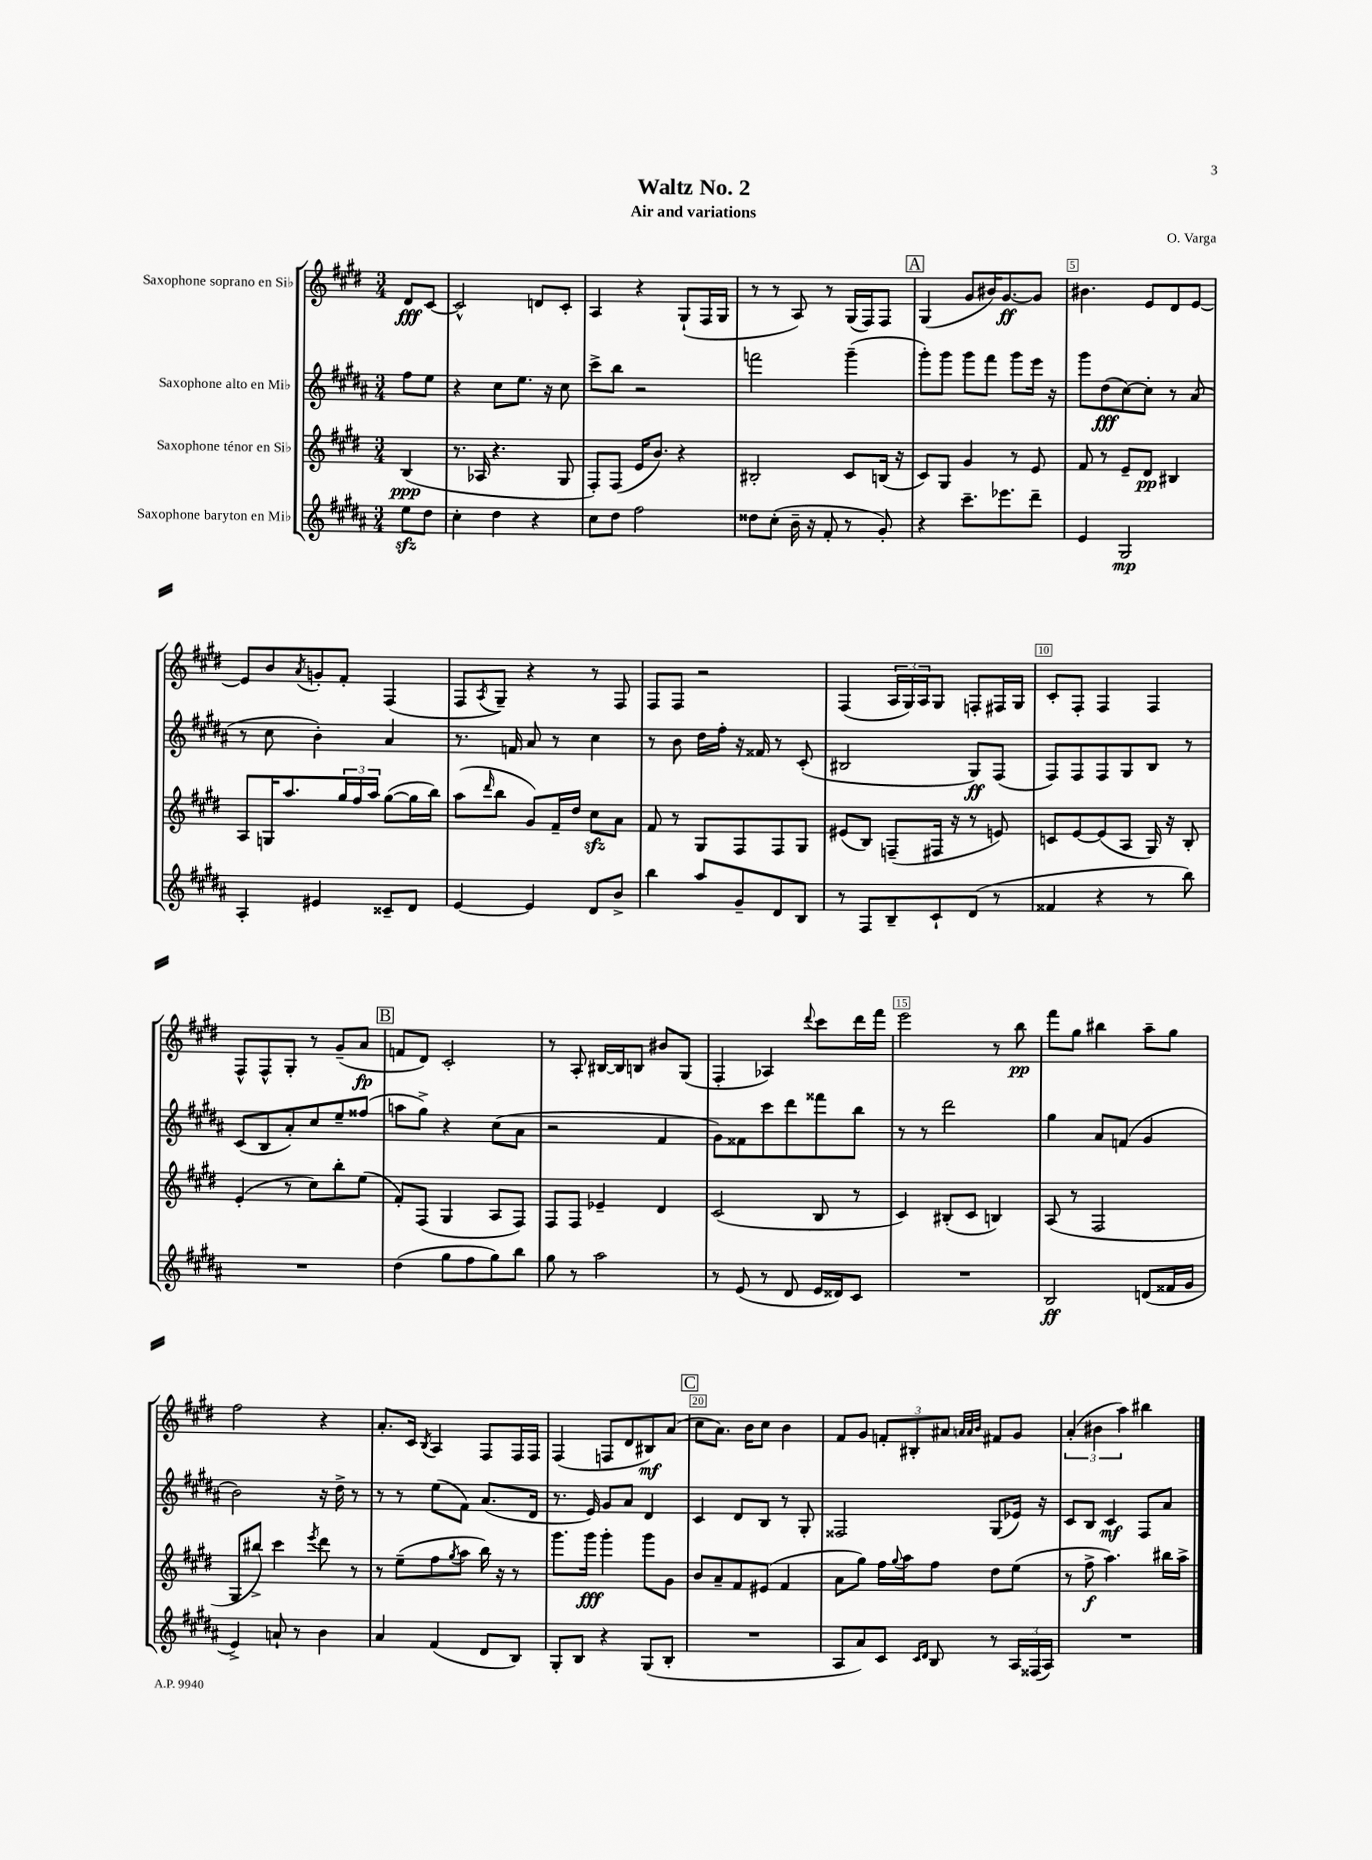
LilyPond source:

\header { title = "Waltz No. 2" composer = "O. Varga" subtitle = "Air and variations" }
<<
\new StaffGroup <<
\new Staff = "s0" \with { instrumentName = "Saxophone soprano en Sib" } {
    \clef treble \key e \major \numericTimeSignature \time 3/4 \partial 4
    dis'8\fff cis'8~ |
    cis'2-^ d'8 cis'8-. |
    a4 r4 gis8-!( fis16 gis16 |
    r8 r8 a8) r8 gis16( fis16) fis8 |
    \mark \markup { \box "A" } gis4( gis'8 bis'16) gis'8.~\ff gis'8 |
    bis'4. e'8 dis'8 e'8~ |
    e'8 b'8 \acciaccatura { a'8 } g'8-. fis'8-. fis4( |
    fis8 \acciaccatura { a8 } gis8--) r4 r8 fis8 |
    fis8 fis8 r2 |
    fis4( \tuplet 3/2 { a16 gis16) a16 } gis8 f8-. fis16 gis16 |
    cis'8-. fis8-. fis4 fis4 |
    fis8-^ fis8-^ gis8-. r8 gis'8--( a'8\fp |
    \mark \markup { \box "B" } f'8 dis'8) cis'2-. |
    r8 a8-. bis16~ bis16 b8 bis'8 gis8( |
    fis4-. aes4) \appoggiatura { dis'''8 } cis'''8 dis'''16 fis'''16 |
    e'''2 r8 b''8\pp |
    fis'''8 gis''8 bis''4 a''8-- gis''8 |
    fis''2 r4 |
    a'8.-. cis'16 \acciaccatura { b8 } a4 fis8 fis16 fis16 |
    fis4( f8 dis'8 bis8\mf) a'8( |
    \mark \markup { \box "C" } cis''8 a'8.) b'16 cis''8 b'4 |
    fis'8 gis'8 \tuplet 3/2 { f'8-. bis8-. ais'8 } \grace { a'32 a'32 b'32 } fis'8 gis'8 |
    \tuplet 3/2 { a'4-.( bis'4 a''4) } bis''4 \bar "|." |
}
\new Staff = "s1" \with { instrumentName = "Saxophone alto en Mib" } {
    \clef treble \key b \major \numericTimeSignature \time 3/4 \partial 4
    fis''8 e''8 |
    r4 cis''8 e''8. r16 cis''8 |
    cis'''8-> b''8 r2 |
    f'''2 gis'''4--( |
    \mark \markup { \box "A" } gis'''8-.) gis'''8 gis'''8 fis'''8 gis'''8 e'''16 r16 |
    gis'''8 dis''8\fff( cis''8~) cis''8-. r8 ais'8( |
    r8 cis''8 b'4-.) ais'4 |
    r8. f'16 ais'8 r8 cis''4 |
    r8 b'8 dis''16 fis''16-. r16 fisis'16 r8 cis'8-.( |
    bis2 gis8\ff) fis8( |
    fis8) fis8 fis8 gis8 b8 r8 |
    cis'8( b8 ais'8-.) cis''8 e''8-- fisis''8( |
    \mark \markup { \box "B" } a''8 gis''8->) r4 cis''8( ais'8 |
    r2 fis'4 |
    gis'8) fisis'8 cis'''8 dis'''8 fisis'''8 b''8 |
    r8 r8 dis'''2 |
    gis''4 ais'8 f'8( gis'4 |
    b'2) r16 dis''16-> r8 |
    r8 r8 e''8( fis'8) ais'8.( dis'16 |
    r8. e'16) gis'8 ais'8 dis'4 |
    \mark \markup { \box "C" } cis'4 dis'8 b8 r8 gis8-. |
    fisis2 gis8( ees'16) r16 |
    cis'8 b8 cis'4\mf fis8 ais'8 \bar "|." |
}
\new Staff = "s2" \with { instrumentName = "Saxophone ténor en Sib" } {
    \clef treble \key e \major \numericTimeSignature \time 3/4 \partial 4
    b4\ppp( |
    r8. aes16 r4. gis8 |
    fis8-.) fis8( e'16 b'8.) r4 |
    bis2-. cis'8 b16( r16 |
    \mark \markup { \box "A" } cis'8) gis8 gis'4 r8 e'8 |
    fis'8 r8 e'8-- dis'8\pp bis4 |
    a8 g16 a''8. \tuplet 3/2 { gis''16 fis''16 a''16 } gis''8~( gis''16 b''16) |
    a''8( \grace { dis'''16 } b''8 gis'8) fis'16-- dis''16 cis''8\sfz a'8 |
    fis'8 r8 gis8 fis8 fis8 gis8 |
    eis'8( b8) f8--( fis16 r16 r8 e'8) |
    c'8 e'8~ e'8( a8 gis16) r16 b8-. |
    e'4-.( r8 cis''8) b''8-. e''8( |
    \mark \markup { \box "B" } fis'8-.) fis8( gis4 a8 fis8) |
    fis8 fis8 ees'4-- dis'4 |
    cis'2( b8 r8 |
    cis'4) bis8-.( cis'8 b4) |
    a8( r8 fis2 |
    gis8 bis''8->) cis'''4 \acciaccatura { e'''8 } dis'''8 r8 |
    r8 e''8--( fis''8 \acciaccatura { gis''8 } a''8 b''16) r16 r8 |
    gis'''8. gis'''16\fff gis'''4-. gis'''8 gis'8 |
    \mark \markup { \box "C" } b'8 a'8-- fis'8 eis'8( fis'4 |
    a'8 gis''8) fis''16 \appoggiatura { gis''8 } a''16 fis''8 dis''8 e''8( |
    r8 fis''8->\f a''4.) bis''16 a''16-> \bar "|." |
}
\new Staff = "s3" \with { instrumentName = "Saxophone baryton en Mib" } {
    \clef treble \key b \major \numericTimeSignature \time 3/4 \partial 4
    e''8\sfz dis''8 |
    cis''4-. dis''4 r4 |
    cis''8 dis''8 fis''2 |
    disis''8 cis''8-.( b'16-- r16 fis'8-. r8 gis'8-.) |
    \mark \markup { \box "A" } r4 cis'''8.-- ees'''8. dis'''8-- |
    e'4 gis2\mp |
    ais4-. eis'4 cisis'8-- dis'8 |
    e'4~ e'4 dis'8 b'8-> |
    b''4 ais''8 gis'8-- dis'8 b8 |
    r8 fis8 b8-- cis'8-! dis'8( r8 |
    fisis'4 r4 r8 b''8) |
    R2. |
    \mark \markup { \box "B" } dis''4( gis''8 fis''8 gis''8) b''8 |
    gis''8 r8 ais''2 |
    r8 e'8( r8 dis'8 e'16 disis'16) cis'8 |
    R2. |
    b2\ff d'8( fisis'16 gis'16 |
    e'4->) a'8-! r8 b'4 |
    ais'4 fis'4( dis'8 b8) |
    gis8-. b8 r4 gis8( b8-. |
    \mark \markup { \box "C" } R2. |
    ais8 ais'8) cis'8 \grace { cis'16 dis'16 } b8 r8 \tuplet 3/2 { ais16 fisis16( ais16) } |
    R2. \bar "|." |
}
>>
>>
\layout { \context { \Score \override BarNumber.break-visibility = ##(#f #t #t) barNumberVisibility = #(every-nth-bar-number-visible 5) \override BarNumber.stencil = #(make-stencil-boxer 0.1 0.3 ly:text-interface::print) } }
